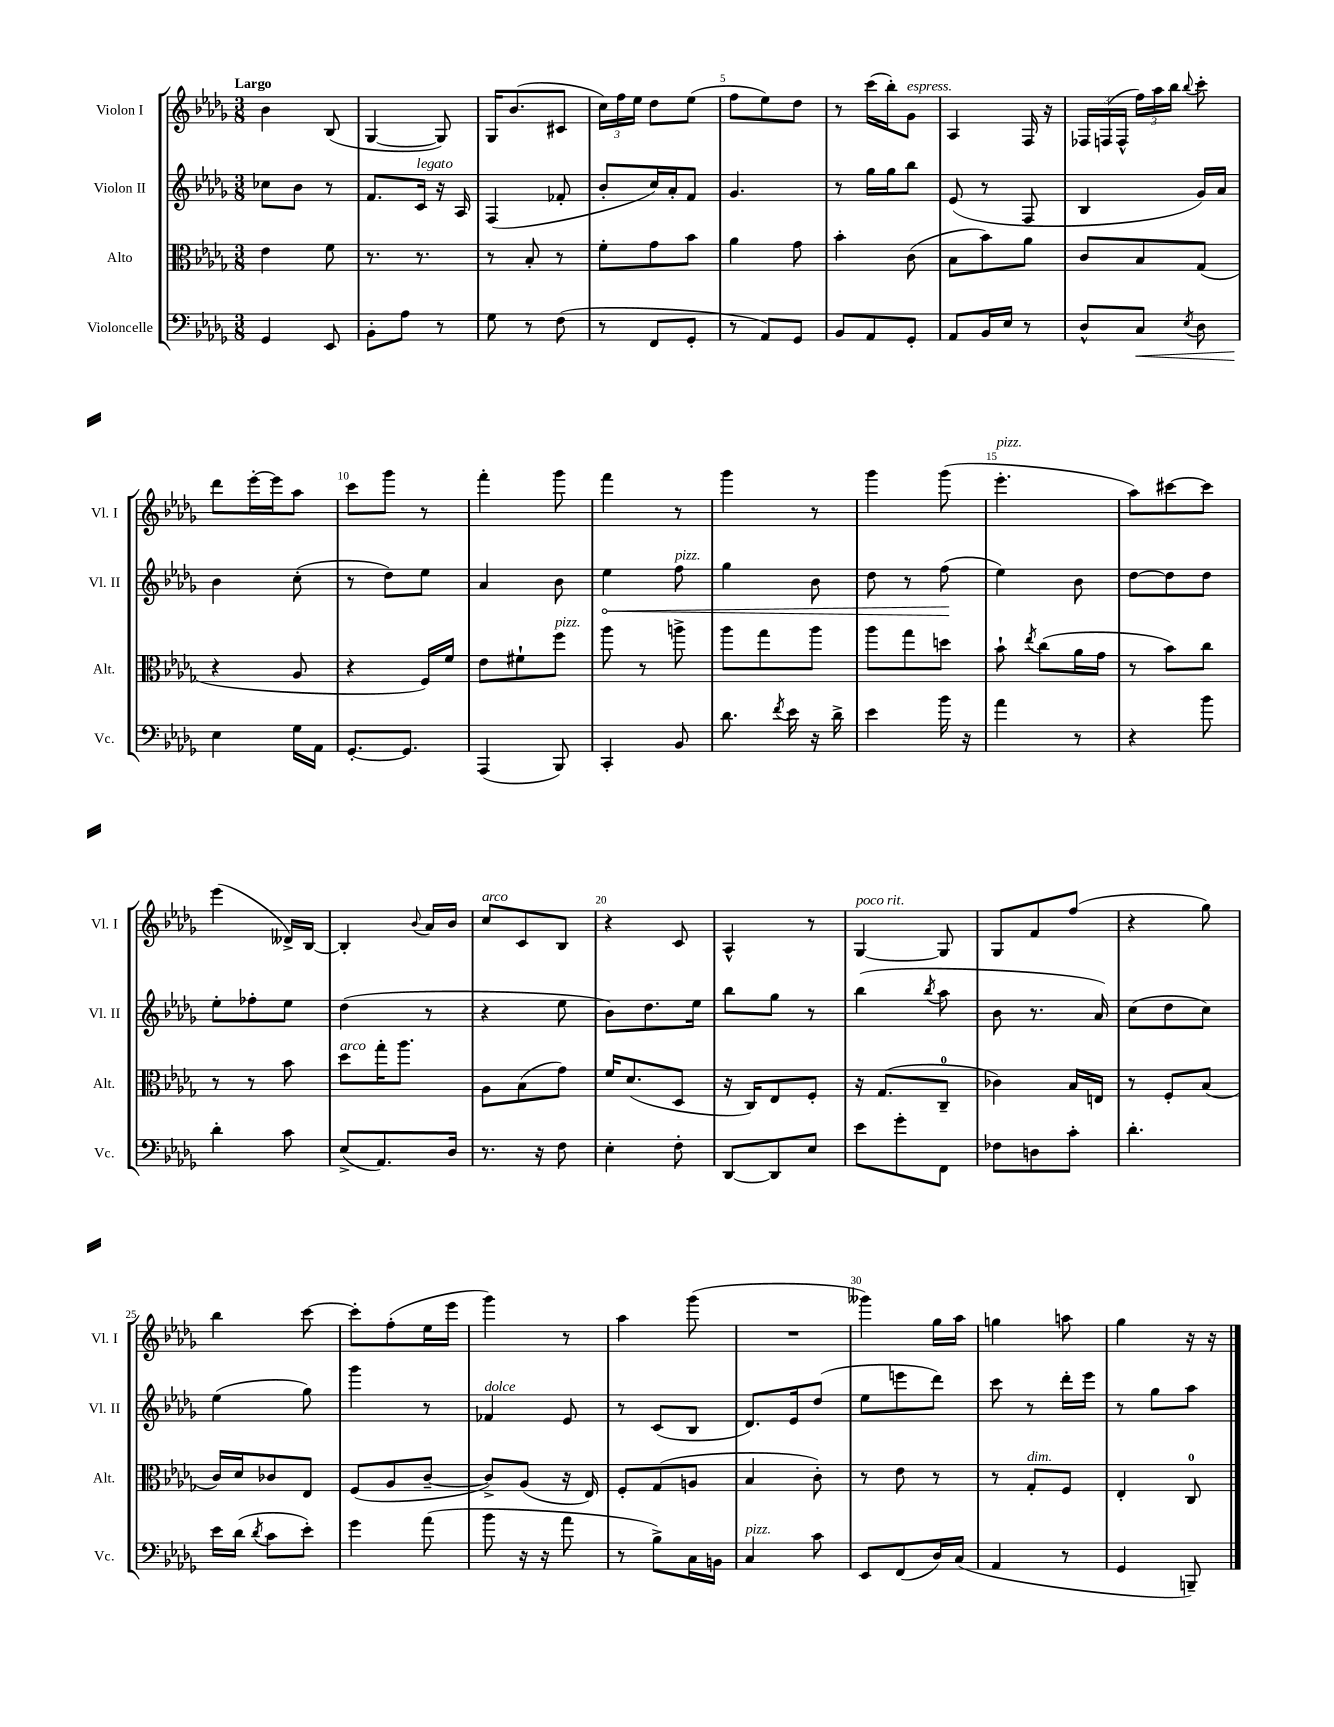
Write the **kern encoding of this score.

**kern	**dynam	**kern	**kern	**dynam	**kern
*part4	*part4	*part3	*part2	*part2	*part1
*staff4	*staff4	*staff3	*staff2	*staff2	*staff1
*I"Violoncelle	*	*I"Alto	*I"Violon II	*	*I"Violon I
*I'Vc.	*	*I'Alt.	*I'Vl. II	*	*I'Vl. I
*clefF4	*	*clefC3	*clefG2	*	*clefG2
*k[b-e-a-d-g-]	*	*k[b-e-a-d-g-]	*k[b-e-a-d-g-]	*	*k[b-e-a-d-g-]
*M3/8	*	*M3/8	*M3/8	*	*M3/8
=1	=1	=1	=1	=1	=1
!	!	!	!	!	!LO:TX:a:B:t=Largo
4GG-/	.	4e-\	8cc-X\L	.	4b-\
.	.	.	8b-\J	.	.
8EE-/	.	8f\	8r	.	(8B-/
=2	=2	=2	=2	=2	=2
8BB-'\L	.	8.r	8.f/L	.	[4G-/
8A-\J	.	.	.	.	.
!	!	!	!LO:TX:a:i:t=legato	!	!
.	.	8.r	16c/Jk	.	.
8r	.	.	16r	.	8G-/])
.	.	.	16A-/	.	.
=3	=3	=3	=3	=3	=3
8G-\	.	8r	(4F/	.	16G-/KL
.	.	.	.	.	(8.b-/
8r	.	8B-'/	.	.	.
(8F\	.	8r	8f-X'/	.	8c#X/J
=4	=4	=4	=4	=4	=4
8r	.	8f'\L	8b-'/L	.	24cc\LL)
.	.	.	.	.	24ff\
.	.	.	.	.	24ee-\JJ
8FF/L	.	8g-\	16cc/L)	.	8dd-\L
.	.	.	16a-'/J	.	.
8GG-'/J	.	8b-\J	8f/J	.	(8ee-\J
=5	=5	=5	=5	=5	=5
8r	.	4a-\	4.g-/	.	8ff\L
8AA-/L)	.	.	.	.	8ee-\)
8GG-/J	.	8g-\	.	.	8dd-\J
=6	=6	=6	=6	=6	=6
8BB-/L	.	4b-'\	8r	.	8r
8AA-/	.	.	16gg-\LL	.	(16ccc\LL
.	.	.	16gg-\J	.	16bb-'\J)
!	!	!	!	!	!LO:TX:a:i:t=espress.
8GG-'/J	.	(8c\	8bb-\J	.	8g-\J
=7	=7	=7	=7	=7	=7
8AA-/L	.	8B-\L	(8e-/	.	4A-/
16BB-/L	.	8b-\)	8r	.	.
16E-/JJ	.	.	.	.	.
8r	.	8a-\J	8F/	.	16F/
.	.	.	.	.	16r
=8	=8	=8	=8	=8	=8
8D-^^/L	.	8c/L	4B-/	.	24F-X/LL
.	.	.	.	.	(24Fn/
.	.	.	.	.	24F^^/JJ
!	!LO:HP:b	!	!	!	!
8C/J	<	8B-/	.	.	24ff\LL)
.	.	.	.	.	24aa-\
.	.	.	.	.	24bb-\JJ
8qE-/	.	.	.	.	8qqbb-/
8D-\	.	(8G-/J	16g-/LL)	.	8ccc'\
.	.	.	16a-/JJ	.	.
!!LO:LB:g=z
=9	=9	=9	=9	=9	=9
4E-\	.	4r	4b-\	.	8ddd-\L
.	.	.	.	.	[16eee-'\L
.	.	.	.	.	16eee-\J]
16G-\LL	[	8A-/	(8cc'\	.	8aa-\J
16AA-\JJ	.	.	.	.	.
=10	=10	=10	=10	=10	=10
[8.GG-'/L	.	4r	8r	.	8ccc\L
.	.	.	8dd-\L)	.	8ggg-\J
8.GG-/J]	.	.	.	.	.
.	.	16F/LL)	8ee-\J	.	8r
.	.	16f/JJ	.	.	.
=11	=11	=11	=11	=11	=11
(4AAA-/	.	8e-\L	4a-/	.	4fff'\
.	.	8f#X`\	.	.	.
!	!	!LO:TX:a:i:t=pizz.	!	!	!
8BBB-/)	.	8ff\J	8b-\	.	8ggg-\
=12	=12	=12	=12	=12	=12
!	!	!	!	!LO:HP:b	!
4CC'/	.	8aa-\	4ee-\	<	4fff\
.	.	8r	.	.	.
!	!	!	!LO:TX:a:i:t=pizz.	!	!
8BB-/	.	8aan^\	8ff\	.	8r
=13	=13	=13	=13	=13	=13
8.d-\	.	8aa-\L	4gg-\	.	4ggg-\
.	.	8gg-\	.	.	.
8qf/	.	.	.	.	.
16e-\	.	.	.	.	.
16r	.	8aa-\J	8b-\	.	8r
16d-^\	.	.	.	.	.
=14	=14	=14	=14	=14	=14
4e-\	.	8aa-\L	8dd-\	.	4ggg-\
.	.	8gg-\	8r	.	.
16b-\	.	8ddn\J	(8ff\	.	(8ggg-\
16r	.	.	.	.	.
.	.	.	.	[	.
=15	=15	=15	=15	=15	=15
!	!	!	!	!	!LO:TX:a:i:t=pizz.
4a-\	.	8b-`\	4ee-\)	.	4.eee-'\
.	.	8qee-/	.	.	.
.	.	(8cc\L	.	.	.
8r	.	16a-\L	8b-\	.	.
.	.	16g-\JJ	.	.	.
=16	=16	=16	=16	=16	=16
4r	.	8r	[8dd-\L	.	8aa-\L)
.	.	8b-\L)	8dd-\]	.	[8ccc#X\
8b-\	.	8cc\J	8dd-\J	.	8ccc#\J]
!!LO:LB:g=z
=17	=17	=17	=17	=17	=17
4d-'\	.	8r	8ee-'\L	.	(4eee-\
.	.	8r	8ff-X'\	.	.
8c\	.	8b-\	8ee-\J	.	16d--X^/LL)
.	.	.	.	.	[16B-/JJ
=18	=18	=18	=18	=18	=18
!	!	!LO:TX:a:i:t=arco	!	!	!
(8E-^/L	.	8dd-\L	(4dd-\	.	4B-'/]
8.AA-/)	.	16gg-'\K	.	.	.
.	.	8.aa-\J	.	.	.
.	.	.	.	.	8qqb-/
.	.	.	8r	.	16a-/LL
16D-/Jk	.	.	.	.	16b-/JJ
=19	=19	=19	=19	=19	=19
!	!	!	!	!	!LO:TX:a:i:t=arco
8.r	.	8A-\L	4r	.	8cc/L
.	.	(8B-\	.	.	8c/
16r	.	.	.	.	.
8F\	.	8g-\J)	8ee-\	.	8B-/J
=20	=20	=20	=20	=20	=20
4E-'\	.	16f/KL	8b-\L)	.	4r
.	.	(8.d-/	.	.	.
.	.	.	8.dd-\	.	.
8F'\	.	8D-/J	.	.	8c/
.	.	.	16ee-\Jk	.	.
=21	=21	=21	=21	=21	=21
[8DD-/L	.	16r	8bb-\L	.	4A-^^/
.	.	16C/KL)	.	.	.
8DD-/]	.	8E-/	8gg-\J	.	.
8E-/J	.	8F'/J	8r	.	8r
=22	=22	=22	=22	=22	=22
!	!	!	!	!	!LO:TX:a:i:t=poco rit.
8e-\L	.	16r	(4bb-\	.	[4G-/
.	.	(8.G-/L	.	.	.
8g-'\	.	.	.	.	.
.	.	.	8qbb-/	.	.
8FF\J	.	8C~/J	8aa-\	.	8G-/]
=23	=23	=23	=23	=23	=23
8F-X\L	.	4c-X\)	8b-\	.	8G-/L
8Dn\	.	.	8.r	.	8f/
8c'\J	.	16B-/LL	.	.	(8ff/J
.	.	16En/JJ	16a-/)	.	.
=24	=24	=24	=24	=24	=24
4.d-'\	.	8r	(8cc\L	.	4r
.	.	8F'/L	8dd-\	.	.
.	.	(8B-/J	8cc\J)	.	8gg-\)
!!LO:LB:g=z
=25	=25	=25	=25	=25	=25
16e-\LL	.	16c/LL)	(4ee-\	.	4bb-\
(16d-\JJ	.	16d-/J	.	.	.
8qd-/	.	.	.	.	.
8c\L	.	8c-X/	.	.	.
8e-'\J)	.	8E-/J	8gg-\)	.	[8ccc\
=26	=26	=26	=26	=26	=26
4g-\	.	(8F/L	4ggg-\	.	8ccc'\L]
.	.	8A-/	.	.	(8ff'\
(8a-\	.	[8c~/J	8r	.	16ee-\L
.	.	.	.	.	16eee-\JJ
=27	=27	=27	=27	=27	=27
!	!	!	!LO:TX:a:i:t=dolce	!	!
8b-\	.	8c^/L])	4f-X/	.	4ggg-\)
16r	.	(8A-/J	.	.	.
16r	.	.	.	.	.
8a-\	.	16r	8e-/	.	8r
.	.	16E-/)	.	.	.
=28	=28	=28	=28	=28	=28
8r	.	8F'/L	8r	.	4aa-\
8B-^\L)	.	(8G-/	(8c/L	.	.
16C\L	.	8An/J	8B-/J	.	(8ggg-\
16BBn\JJ	.	.	.	.	.
=29	=29	=29	=29	=29	=29
!LO:TX:a:i:t=pizz.	!	!	!	!	!
4C/	.	4B-/	8.d-/L)	.	4.r
.	.	.	16e-/k	.	.
8c\	.	8c'\)	(8dd-/J	.	.
=30	=30	=30	=30	=30	=30
8EE-/L	.	8r	8ee-\L	.	4ggg--X\)
(8FF/	.	8e-\	8eeen\	.	.
16D-/L)	.	8r	8ddd-\J)	.	16gg-\LL
(16C/JJ	.	.	.	.	16aa-\JJ
=31	=31	=31	=31	=31	=31
4AA-/	.	8r	8ccc\	.	4ggn\
!	!	!LO:TX:a:i:t=dim.	!	!	!
.	.	8G-'/L	8r	.	.
8r	.	8F/J	16ddd-'\LL	.	8aan\
.	.	.	16eee-\JJ	.	.
=32	=32	=32	=32	=32	=32
4GG-/	.	4E-'/	8r	.	4gg-\
.	.	.	8gg-\L	.	.
8BBBn~/)	.	8C/	8aa-\J	.	16r
.	.	.	.	.	16r
==	==	==	==	==	==
*-	*-	*-	*-	*-	*-
